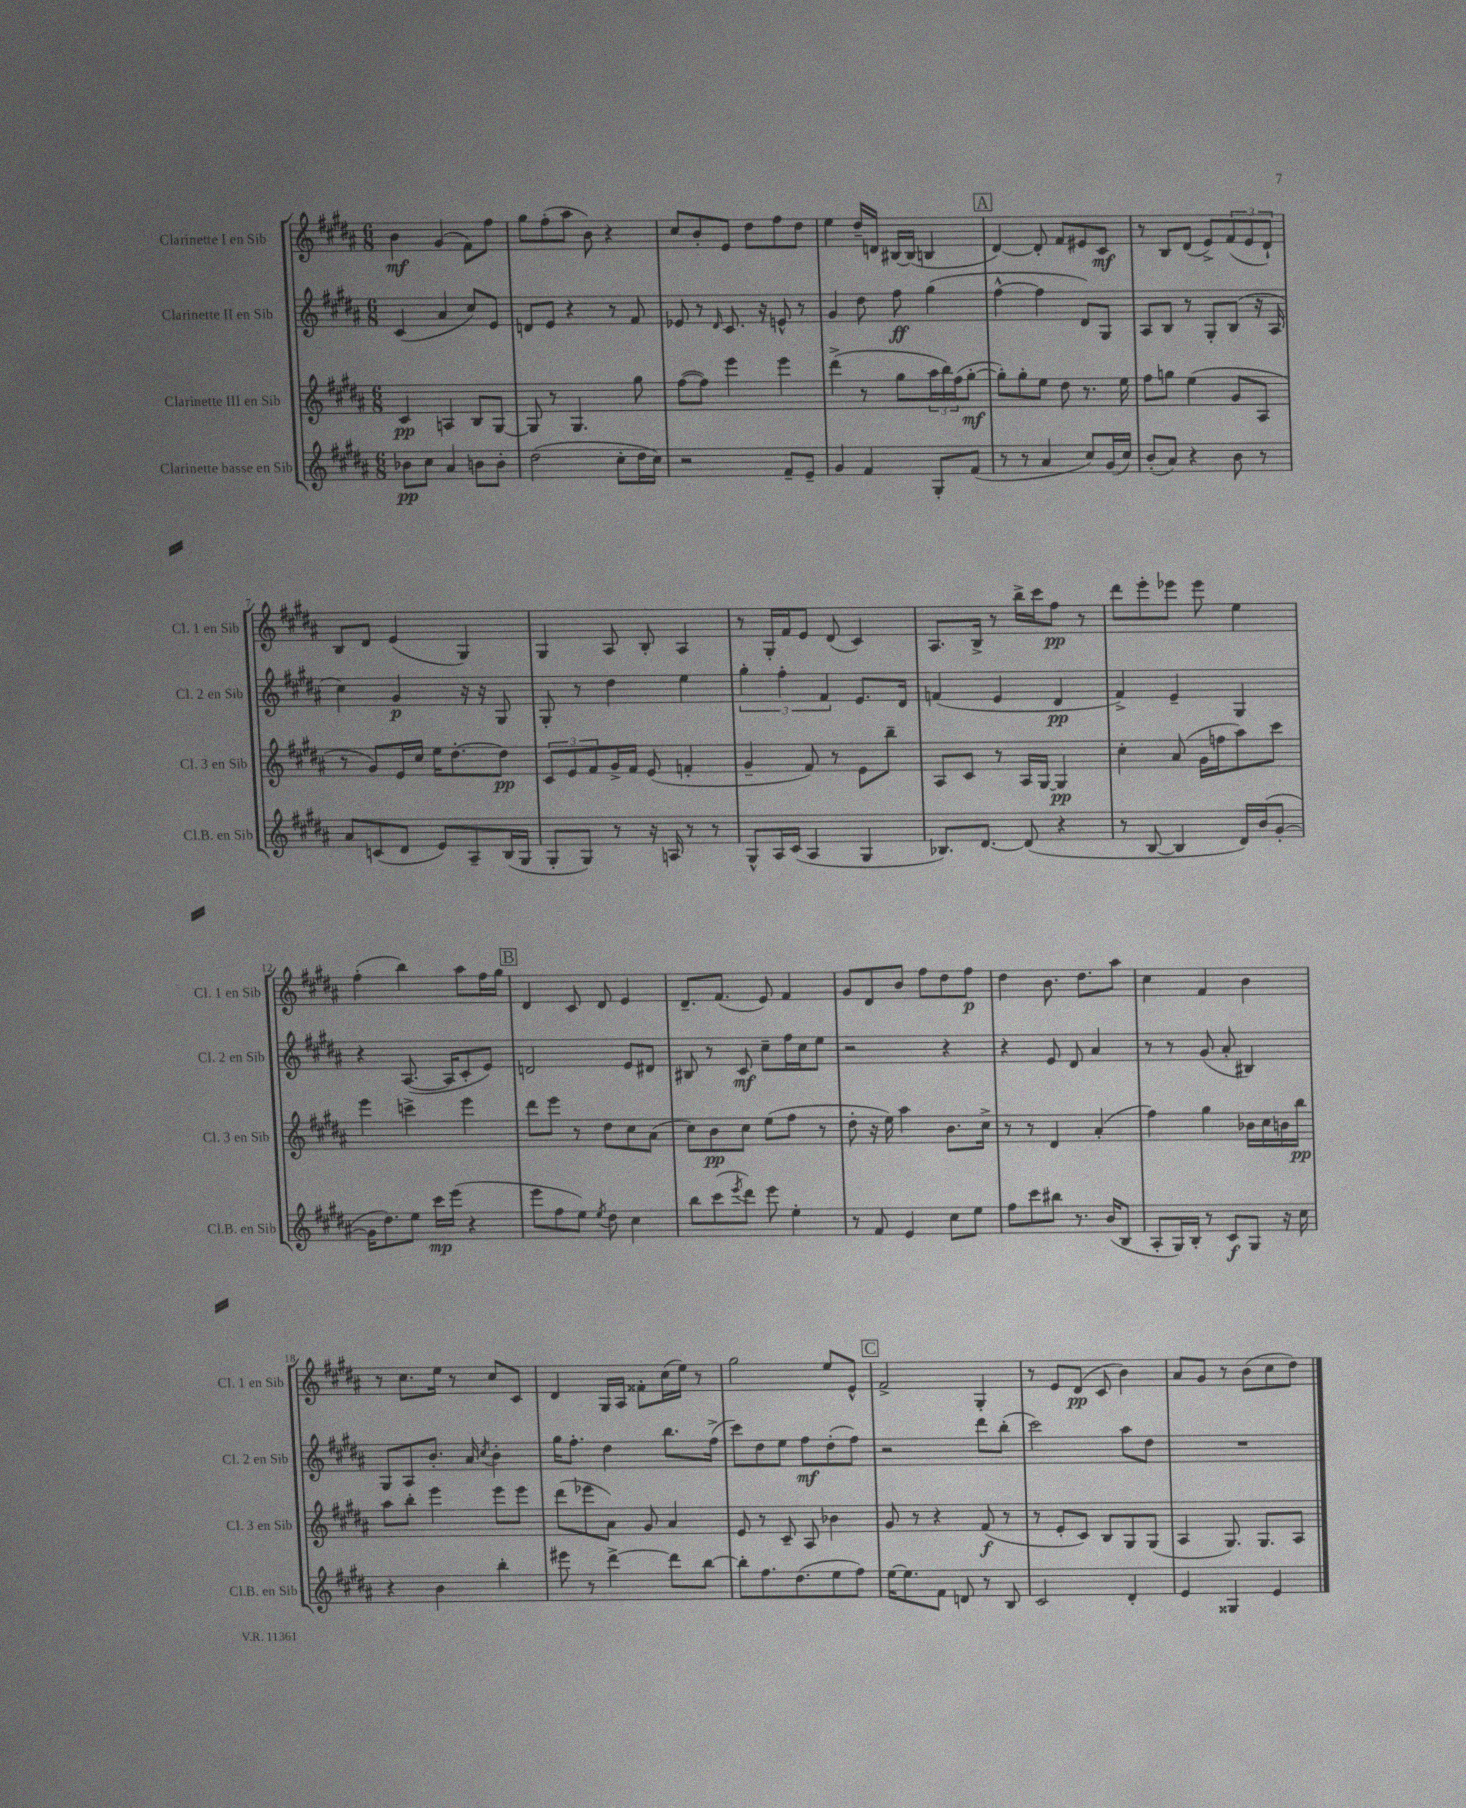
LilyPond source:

<<
\new StaffGroup <<
\new Staff = "s0" \with { instrumentName = "Clarinette I en Sib" shortInstrumentName = "Cl. 1 en Sib" } {
    \clef treble \key b \major \numericTimeSignature \time 6/8
    b'4\mf gis'4( fis'8) fis''8 |
    gis''8 fis''8-.( ais''8 b'8) r4 |
    cis''8 b'8-. e'8 dis''8 fis''8 dis''8 |
    e''4 dis''16-- d'16 bis16~ bis16( b4 |
    \mark \markup { \box "A" } dis'4~) dis'8-. fis'8 eis'8 cis'8\mf |
    r8 b8 dis'8( e'8->) \tuplet 3/2 { fis'8( e'8 dis'8-!) } |
    b8 dis'8 e'4( gis4) |
    gis4 ais8 b8-. ais4 |
    r8 gis16-. fis'16 e'8 dis'8( cis'4) |
    ais8. b16-> r8 b''16-> cis'''16 fis''8\pp r8 |
    dis'''8 e'''8-. ees'''8 ees'''8 e''4 |
    fis''4-.( b''4) ais''8 fis''16 gis''16 |
    \mark \markup { \box "B" } dis'4 cis'8 dis'8 e'4 |
    dis'8.-- fis'8.( e'8) fis'4 |
    gis'8 dis'8 b'8 fis''8 dis''8 fis''8\p |
    dis''4 b'8. dis''8. ais''8 |
    cis''4 fis'4 b'4 |
    r8 cis''8. e''16 r8 cis''8 cis'8 |
    dis'4 gis16 ais16 fisis'8-. cis''16( e''16) r8 |
    gis''2 e''8 e'8-^ |
    \mark \markup { \box "C" } fis'2-> gis4-. |
    r8 e'8 dis'8\pp( cis'8 b'4) |
    ais'8 gis'8 r8 b'8( cis''8 dis''8) \bar "|." |
}
\new Staff = "s1" \with { instrumentName = "Clarinette II en Sib" shortInstrumentName = "Cl. 2 en Sib" } {
    \clef treble \key b \major \numericTimeSignature \time 6/8
    cis'4( ais'4 cis''8) e'8 |
    d'8 e'8 r4 r8 fis'8 |
    ees'8 r8 \grace { dis'16 } cis'8. r16 e'8-^ r8 |
    gis'4 dis''8 fis''8\ff gis''4( |
    \mark \markup { \box "A" } fis''4~-^ fis''4 dis'8) gis8 |
    ais8 b8 r8 gis8-. b8( r16 ais16 |
    cis''4) gis'4\p r16 r16 gis8 |
    gis8-. r8 dis''4 e''4 |
    \tuplet 3/2 { gis''4-. fis''4-. fis'4 } e'8. dis'16 |
    f'4( e'4 dis'4\pp |
    fis'4->) e'4-- gis4 |
    r4 ais8.~( ais16 cis'8-. e'8) |
    \mark \markup { \box "B" } d'2 e'8 dis'8 |
    bis8 r8 cis'8\mf cis''8-- fis''16 cis''16 e''8 |
    r2 r4 |
    r4 e'8 dis'8 ais'4 |
    r8 r8 gis'8( ais'8-. bis4) |
    gis8 ais8 b'8.-. ais'16 \acciaccatura { cis''8 } b'4-. |
    gis''16 fis''8.-. dis''4 b''8. fis''16->( |
    cis'''8) dis''8 e''8 fis''8\mf dis''8-.( fis''8) |
    \mark \markup { \box "C" } r2 dis'''8 b''8-.( |
    cis'''2) ais''8 dis''8 |
    R2. \bar "|." |
}
\new Staff = "s2" \with { instrumentName = "Clarinette III en Sib" shortInstrumentName = "Cl. 3 en Sib" } {
    \clef treble \key b \major \numericTimeSignature \time 6/8
    cis'4\pp a4 b8 gis8~ |
    gis8 r8 gis4. gis''8 |
    fis''8~( fis''8) e'''4 e'''4 |
    dis'''4->( r8 gis''8 \tuplet 3/2 { ais''16 b''16) fis''16( } gis''8~-.\mf |
    \mark \markup { \box "A" } gis''8-.) gis''8-. e''8 dis''8 r8. e''16 |
    fis''8 g''8 e''4( gis'8 ais8 |
    r8 gis'8) e'16 cis''16 e''16 dis''8.~-. dis''8\pp |
    \tuplet 3/2 { cis'8 e'8 fis'8 } gis'16-> fis'16 e'8( f'4-. |
    gis'4-- fis'8) r8 e'8 b''8-- |
    ais8 cis'8 r8 ais16 gis16~ gis4\pp |
    cis''4-. ais'8( gis'16 f''16 ais''8) cis'''8 |
    e'''4 c'''4-> e'''4 |
    \mark \markup { \box "B" } dis'''8 e'''8 r8 dis''8 cis''8 ais'8( |
    cis''8) b'8\pp cis''8 e''8( fis''8 r8 |
    dis''8-. r16 e''16) ais''4 b'8. cis''16-> |
    r8 r8 dis'4 ais'4-.( |
    fis''4) gis''4 bes'16 cis''16 b'16 b''16\pp |
    ais''8 b''8-. e'''4 e'''8 e'''8 |
    dis'''8( ees'''8 ais'8) gis'8 ais'4 |
    e'8 r8 cis'8-- ais8 bes'4 |
    \mark \markup { \box "C" } gis'8 r8 r4 fis'8\f( r8 |
    r8 e'8-. cis'8) b8 gis8 gis8( |
    ais4 gis8.) gis8. ais8 \bar "|." |
}
\new Staff = "s3" \with { instrumentName = "Clarinette basse en Sib" shortInstrumentName = "Cl.B. en Sib" } {
    \clef treble \key b \major \numericTimeSignature \time 6/8
    bes'8\pp cis''8 ais'4 b'8 b'8-. |
    dis''2( cis''8-. dis''16 cis''16) |
    r2 fis'8-- e'8-- |
    gis'4 fis'4 gis8-. fis'8( |
    \mark \markup { \box "A" } r8 r8 ais'4 cis''8) gis'16( cis''16) |
    b'8-.( ais'8) r4 b'8 r8 |
    ais'8 c'8( dis'8 e'8) ais8-- b16( gis16 |
    gis8-. gis8) r8 r16 a16 r8 r8 |
    gis8-^ ais16 cis'16( ais4 gis4 |
    bes8.) dis'8.~ dis'8( r4 |
    r8 b8~ b4 dis'16) b'16( gis'8~-. |
    gis'16 dis''8.) e''8 cis'''16\mp e'''16( r4 |
    \mark \markup { \box "B" } e'''8 fis''8 e''8) \acciaccatura { e''8 } dis''8 cis''4 |
    b''8 cis'''8( \acciaccatura { e'''8 } dis'''8) e'''8 e''4-. |
    r8 fis'8 e'4 cis''8 e''8 |
    fis''8 cis'''8 bis''8 r8. b'16( b8 |
    ais8-. gis16) b16-. r8 cis'8\f gis8 r16 cis''16 |
    r4 b'4 b''4-. |
    eis'''8 r8 dis'''4~-> dis'''8 b''8~ |
    b''8-. fis''8. dis''8.( e''8 fis''8) |
    \mark \markup { \box "C" } e''16~ e''8. fis'8 d'8 r8 b8 |
    cis'2 dis'4-. |
    e'4 gisis4 e'4 \bar "|." |
}
>>
>>
